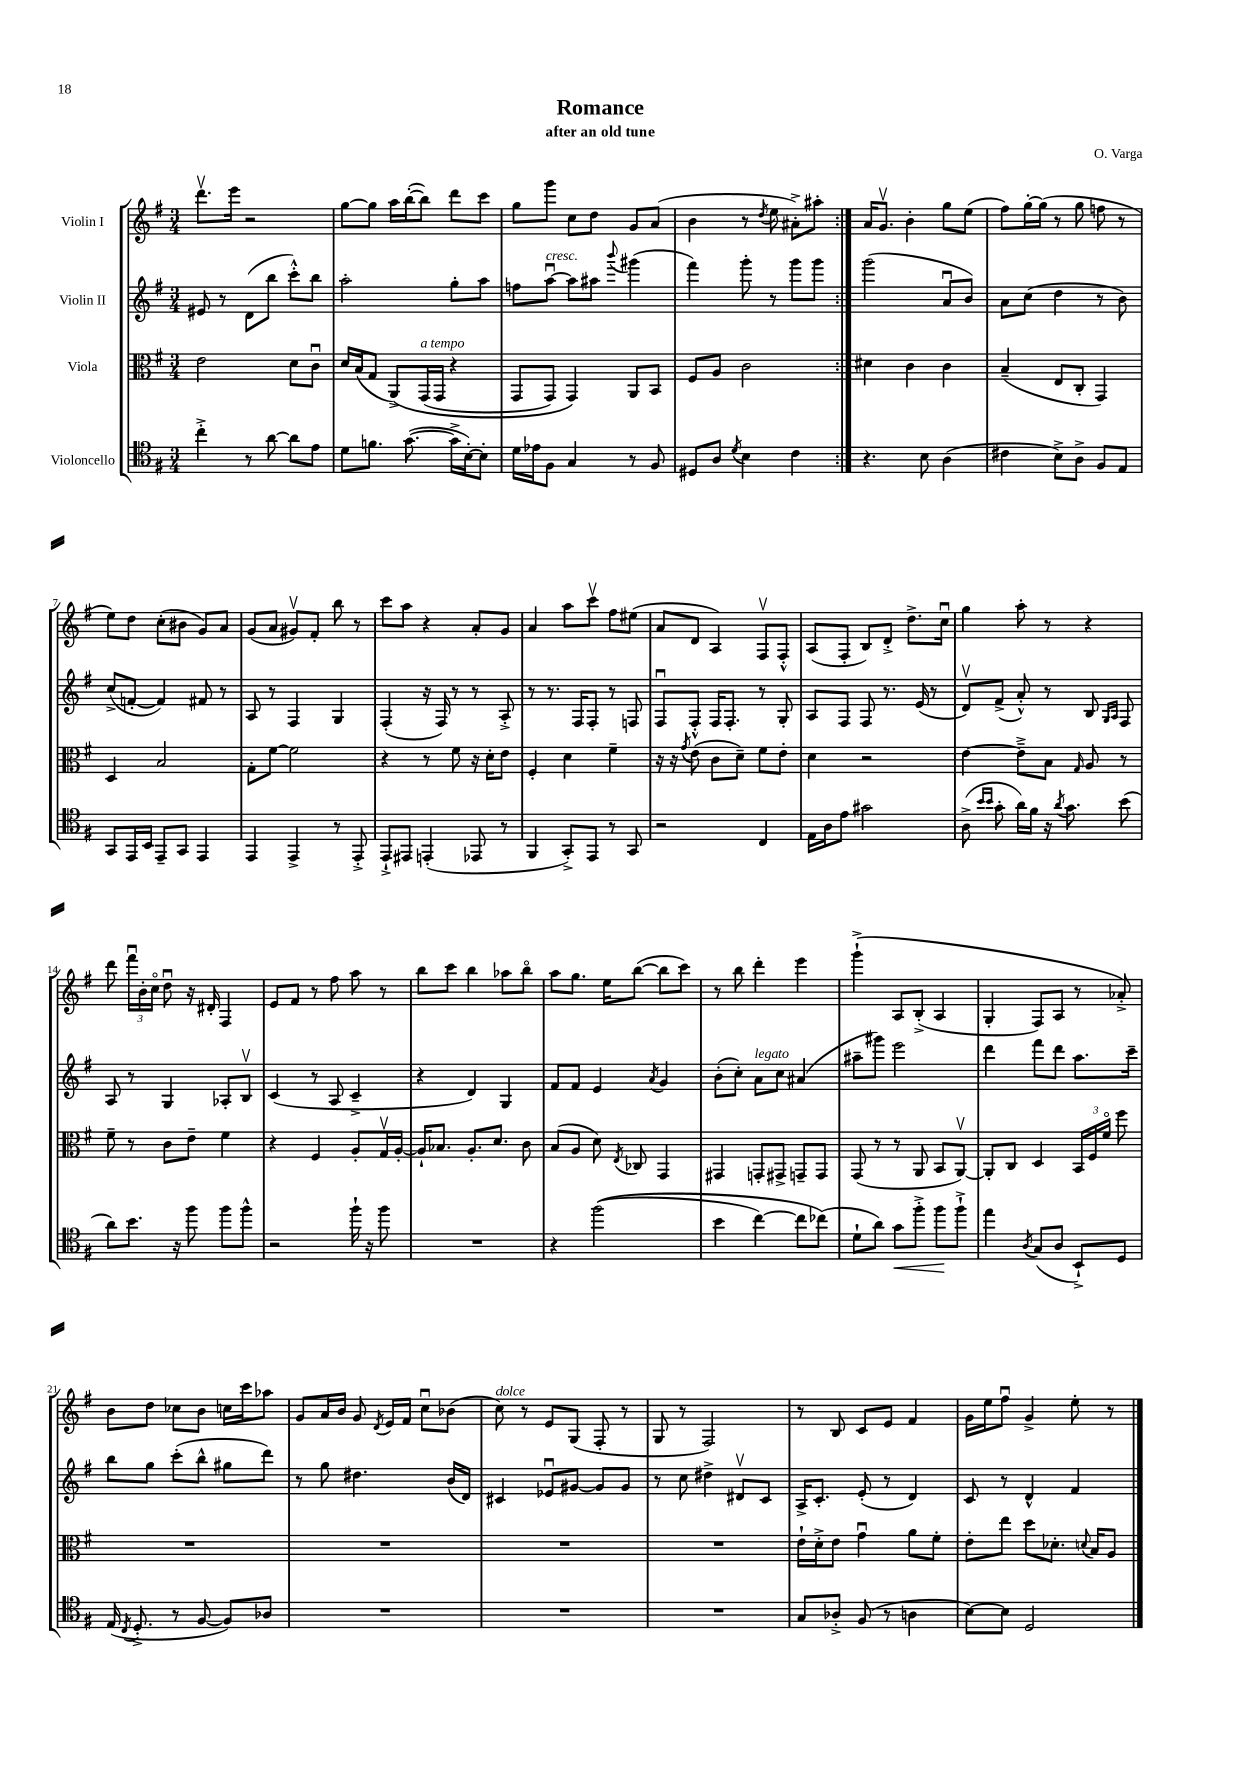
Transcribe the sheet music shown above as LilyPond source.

\header { title = "Romance" composer = "O. Varga" subtitle = "after an old tune" }
<<
\new StaffGroup <<
\new Staff = "s0" \with { instrumentName = "Violin I" } {
    \clef treble \key g \major \numericTimeSignature \time 3/4
    \autoBeamOff \repeat volta 2 { d'''8.[\upbow e'''16] r2 |
    g''8[~ g''8] a''16[ b''16~-.( b''8]) d'''8[ c'''8] |
    g''8[ g'''8] c''8[ d''8] g'8[ a'8]( |
    b'4 r8 \acciaccatura { d''8 } e''8 ais'8[-.->) ais''8]-. | }
    a'16[ g'8.]\upbow b'4-. g''8[ e''8]( |
    fis''8[) g''16~-. g''16]( r8 g''8 f''8 r8 |
    e''8[) d''8] c''8[-.( bis'8] g'8[) a'8] |
    g'8[( a'8] gis'8[\upbow) fis'8]-. b''8 r8 |
    c'''8[ a''8] r4 a'8[-. g'8] |
    a'4 a''8[ c'''8]\upbow fis''8[ eis''8]( |
    a'8[ d'8] a4) fis8[\upbow fis8]-.-^ |
    a8[( fis8]-. b8[) d'8]-.-> d''8.[-> c''16]\downbow |
    g''4 a''8-. r8 r4 |
    d'''8 \tuplet 3/2 { fis'''16[\downbow b'16-. c''16]\flageolet } d''8\downbow r16 dis'16-. fis4 |
    e'8[ fis'8] r8 fis''8 a''8 r8 |
    b''8[ c'''8] b''4 aes''8[ b''8]\flageolet |
    a''8[ g''8.] e''16[ b''8]~( b''8[ c'''8]) |
    r8 b''8 d'''4-. e'''4 |
    g'''4-!->\( a8[ b8]-.->( a4 |
    g4-. fis8[) a8] r8 aes'8-.->\) |
    b'8[ d''8] ces''8[ b'8] c''16[ c'''16 aes''8] |
    g'8[ a'16 b'16] g'8 \acciaccatura { d'8 } e'16[ fis'16] c''8[\downbow bes'8]( |
    c''8^\markup { \italic "dolce" }) r8 e'8[ g8]( fis8-. r8 |
    g8 r8 fis2) |
    r8 b8 c'8[ e'8] fis'4 |
    g'16[ e''16 fis''8]\downbow g'4-> e''8-. r8 \bar "|." |
}
\new Staff = "s1" \with { instrumentName = "Violin II" } {
    \clef treble \key g \major \numericTimeSignature \time 3/4
    \autoBeamOff \repeat volta 2 { eis'8 r8 d'8[( b''8] c'''8[-.-^) b''8] |
    a''2-. g''8[-. a''8] |
    f''8[ a''8]~\downbow^\markup { \italic "cresc." } a''8[ ais''8] \appoggiatura { b'''8 } gis'''4( |
    fis'''4) g'''8-. r8 g'''8[ g'''8] | }
    g'''2( a'8[\downbow b'8]) |
    a'8[ c''8]( d''4 r8 b'8) |
    c''8[->( f'8]~-. f'4) fis'8 r8 |
    a8 r8 fis4 g4 |
    fis4-.( r16 fis16) r8 r8 a8-.-> |
    r8 r8. fis16[ fis8]-. r8 f8 |
    fis8[\downbow fis8]-.-^ fis16[ fis8.]-. r8 g8-. |
    a8[ fis8] fis8 r8. e'16( r8 |
    d'8[\upbow) fis'8]->( a'8-.-^) r8 b8 \grace { g16[ a16] } fis8 |
    a8 r8 g4 aes8[-. b8]\upbow |
    c'4( r8 a8 c'4---> |
    r4 d'4) g4 |
    fis'8[ fis'8] e'4 \acciaccatura { a'8 } g'4 |
    b'8[-.( c''8]-.) a'8[^\markup { \italic "legato" } c''8] ais'4( |
    ais''8[-- gis'''8]) e'''2 |
    d'''4 fis'''8[ d'''8] a''8.[ c'''16]-- |
    b''8[ g''8] c'''8[-.( b''8]-^ gis''8[ d'''8]) |
    r8 g''8 dis''4. b'16[( d'16]) |
    cis'4 ees'8[\downbow gis'8]~ gis'8[ gis'8] |
    r8 c''8 dis''4-> dis'8[\upbow c'8] |
    a16[-> c'8.]-. e'8-.( r8 d'4) |
    c'8 r8 d'4-^ fis'4 \bar "|." |
}
\new Staff = "s2" \with { instrumentName = "Viola" } {
    \clef alto \key g \major \numericTimeSignature \time 3/4
    \autoBeamOff \repeat volta 2 { e'2 d'8[ c'8]\downbow |
    d'16[ b16( g8] a,8[->)\( g,16^\markup { \italic "a tempo" }( g,16] r4 |
    g,8[ g,8]) g,4\) a,8[ b,8] |
    fis8[ a8] c'2 | }
    dis'4 c'4 c'4 |
    b4--( e8[ c8]-. g,4) |
    d4 b2 |
    g8[-. fis'8]~ fis'2 |
    r4 r8 fis'8 r16 d'16[-. e'8] |
    fis4-. d'4 fis'4-- |
    r16 r16 \acciaccatura { g'8 } e'8( c'8[ d'8]--) fis'8[ e'8]-. |
    d'4 r2 |
    e'4~ e'8[---> b8] \grace { g16 } a8 r8 |
    fis'8-- r8 c'8[ e'8]-- fis'4 |
    r4 fis4 a8[-. g16\upbow a16]~-. |
    a16[-! bes8.] a8.[-. d'8.] c'8 |
    b8[( a8] d'8) \acciaccatura { e8 } ces8 g,4 |
    gis,4 g,8[-. gis,8]-> g,8[-- g,8] |
    g,8( r8 r8 a,8 b,8[ a,8]~\upbow) |
    a,8[-. c8] d4 \tuplet 3/2 { b,16[ fis16 fis'16]\flageolet } fis''8 |
    R2. |
    R2. |
    R2. |
    R2. |
    e'16[-! d'16-.-> e'8] g'4\downbow a'8[ fis'8]-. |
    e'8[-. e''8] d''8[ des'8.]-. \appoggiatura { d'8 } b16[ a8] \bar "|." |
}
\new Staff = "s3" \with { instrumentName = "Violoncello" } {
    \clef tenor \key g \major \numericTimeSignature \time 3/4
    \autoBeamOff \repeat volta 2 { c''4-.-> r8 a'8~ a'8[ e'8] |
    d'8[ f'8.] g'8.~( g'16[-> b16~-.) b8]-. |
    d'16[ ees'16 fis8] g4 r8 fis8 |
    dis8[ a8] \acciaccatura { d'8 } b4 c'4 | }
    r4. b8 a4( |
    cis'4 b8[->) a8]-> fis8[ e8] |
    g,8[ e,16 b,16] e,8[-- g,8] e,4 |
    e,4 e,4-> r8 e,8-.-> |
    e,8[-!-> eis,8] e,4-.( ees,8 r8 |
    fis,4 g,8[-.->) e,8] r8 g,8 |
    r2 c4 |
    e16[ a16 e'8] gis'2 |
    a8->( \grace { b'16[ b'16] } g'8-. a'16[) fis'16] r16 \acciaccatura { a'8 } g'8. b'8( |
    a'8[) b'8.] r16 fis''8 fis''8[ fis''8]-^ |
    r2 fis''16-! r16 fis''8 |
    R2. |
    r4 fis''2(\( |
    b'4 c''4~) c''8[ ces''8](\) |
    d'8[-! a'8]) g'8[\< fis''8]-.-> fis''8[\! fis''8]-!-> |
    e''4 \acciaccatura { a8 } g8[( a8] b,8[-!->) d8] |
    e16( \acciaccatura { c8 } d8.-.-> r8 fis8~ fis8[) aes8] |
    R2. |
    R2. |
    R2. |
    g8[ aes8]-.-> fis8( r8 a4 |
    b8[~) b8] d2 \bar "|." |
}
>>
>>
